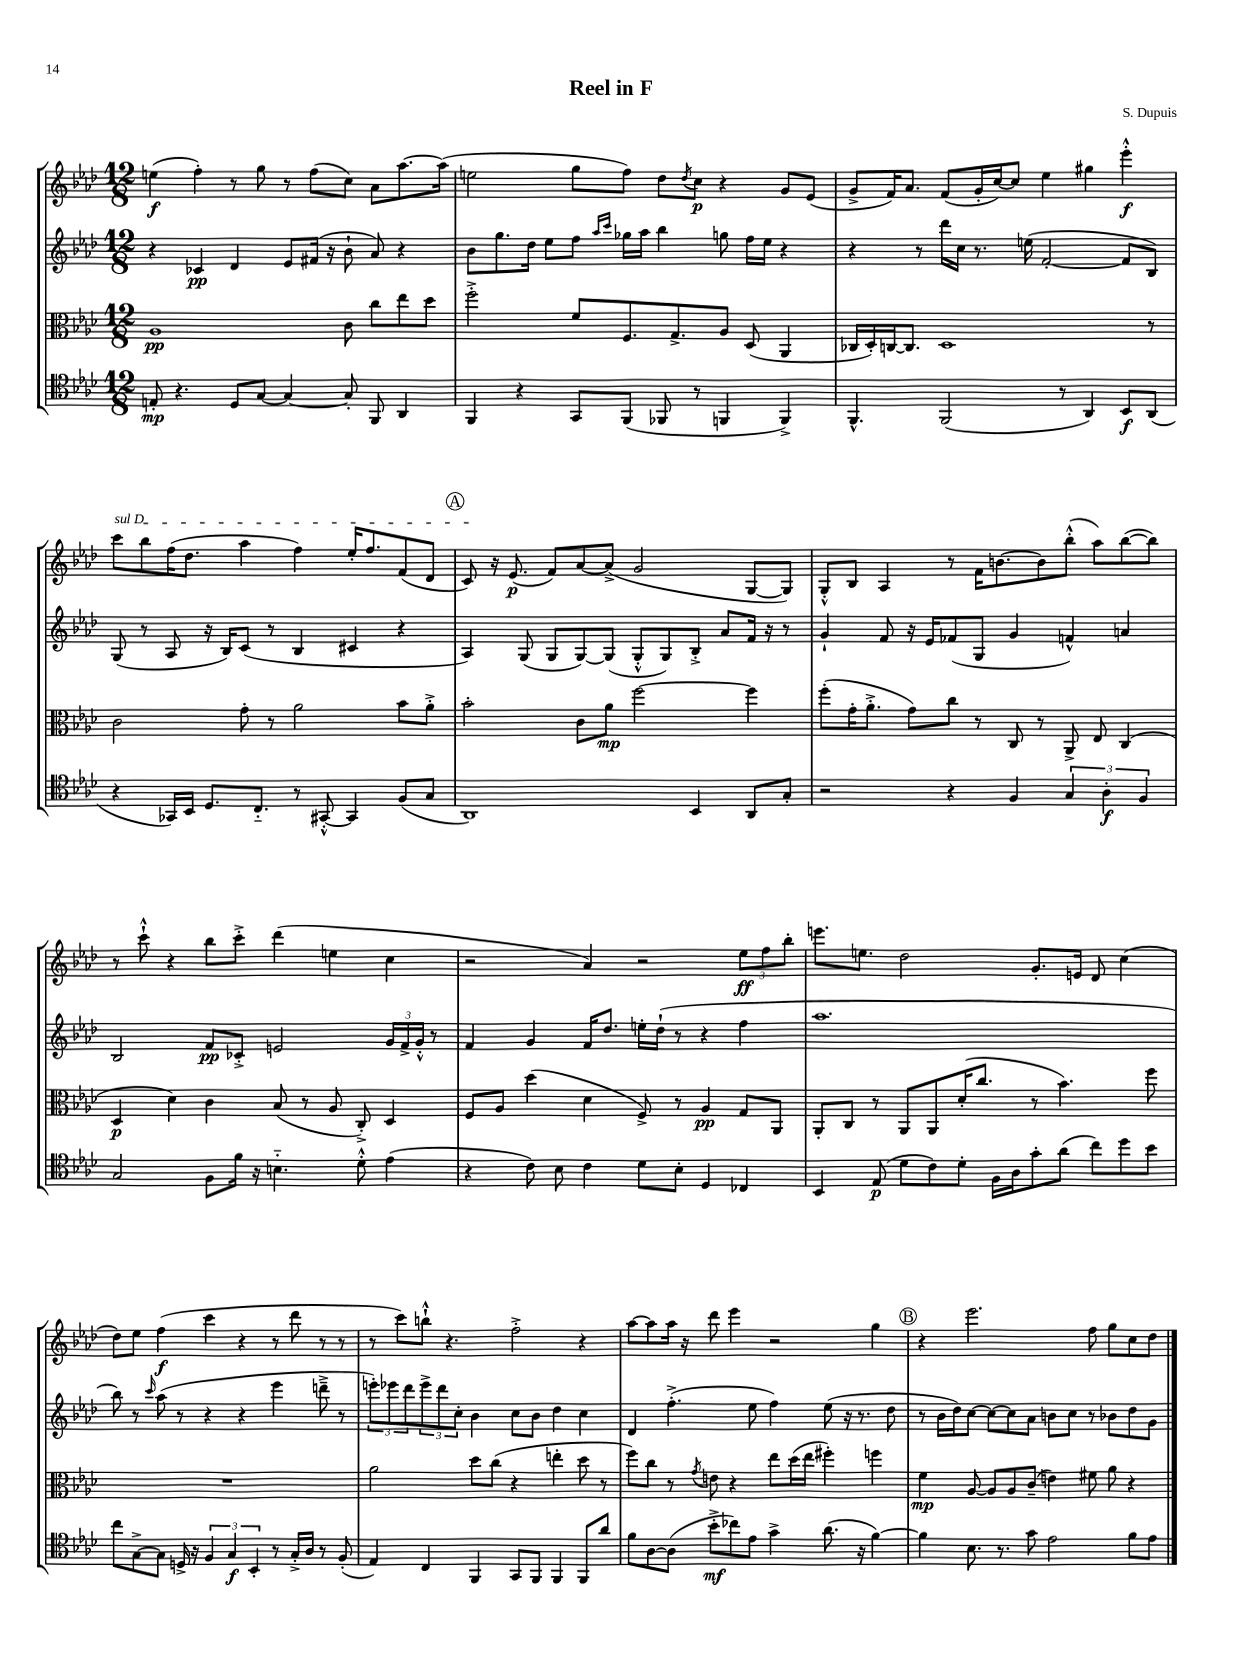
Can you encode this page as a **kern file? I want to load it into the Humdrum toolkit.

**kern	**kern	**kern	**kern
*staff4	*staff3	*staff2	*staff1
*clefC4	*clefC3	*clefG2	*clefG2
*k[b-e-a-d-]	*k[b-e-a-d-]	*k[b-e-a-d-]	*k[b-e-a-d-]
*M12/8	*M12/8	*M12/8	*M12/8
8E'/	1A-	4r	(4ee\
4.r	.	.	.
.	.	4c-/	4ff'\)
8D-/L	.	4d-/	8r
[8G/J	.	.	8gg\
4G/_	.	8e-/L	8r
.	.	(16f#/Jk	(8ff\L
.	.	16r	.
8G'/]	8c\	8b-`\	8cc\J)
8FF/	8cc\L	8a-/)	8a-\L
4AA-/	8ee-\	4r	[8.aa-\
.	8dd-\J	.	.
.	.	.	(16aa-\]Jk
=	=	=	=
4FF/	2ff'^\	8b-\L	2ee\
.	.	8.gg\	.
4r	.	.	.
.	.	16dd-\Jk	.
.	.	8ee-\L	.
8GG/L	8f/L	8ff\J	8gg\L
.	.	16qqaa-/LL	.
.	.	16qqccc/JJ	.
(8FF/J	8.F/	16gg-\LL	8ff\J)
.	.	16aa-\JJ	.
8FF-/	.	4bb-\	8dd-\L
.	8.G^/	.	.
.	.	.	8qdd-/
8r	.	.	8cc\J
4FF/	8A-/J	8gg\	4r
.	(8D-/	16ff\LL	.
.	.	16ee-\JJ	.
4FF^/)	4AA-/	4r	8g/L
.	.	.	(8e-/J
=	=	=	=
4.FF^^/	16C-/LL	4r	8g^/L
.	16D-'/)	.	.
.	[16C/J	.	16f/K)
.	8.C/]J	.	8.a-/J
.	.	8r	.
(2FF/	1D-	16ddd-\LL	(8f/L
.	.	16cc\JJ	.
.	.	8.r	16g'/L
.	.	.	[16cc/J)
.	.	.	8cc/]J
.	.	(16ee\	.
.	.	[2f'/	4ee-\
8r	.	.	.
4AA-/)	.	.	4gg#\
8BB-/L	.	8f/]L	4eee-'^^\
(8AA-/J	8r	8B-/J)	.
=	=	=	=
4r	2c\	(8G/	8ccc\L
.	.	8r	8bb-\
16GG-/LL)	.	8A-/	(16ff\K
16BB-/JJ	.	.	8.dd-\J
8.D-/L	.	16r	.
.	.	16B-/LK)	.
.	8g'\	(8c/J	4aa-\
8.C'~/J	.	.	.
.	8r	8r	.
8r	2a-\	4B-/	4ff\)
[8GG#'^^/	.	.	.
4GG#/]	.	4c#/	16ee-'/LK
.	.	.	8.ff/
(8F/L	8b-\L	4r	(8f/
8G/J	8a-'^\J	.	8d-/J
=	=	=	=
1AA-)	2b-'\	4A-/)	8c/)
.	.	.	16r
.	.	.	(8.e-/
.	.	(8G/	.
.	.	8G/L	8f/L)
.	8c\L	[8G/)	[8a-/
.	8a-\J	(8G/]J	(8a-^/]J
.	[2ff\	8G'^^/L	2g/
.	.	8G/)	.
4BB-/	.	8B-'^/J	.
.	.	8a-/L	.
8AA-/L	4ff\]	16f/Jk	[8G/L
.	.	16r	.
8G'/J	.	8r	8G/]J)
=	=	=	=
2r	(8ff'\L	4g`/	8G'^^/L
.	16g'\K	.	8B-/J
.	8.a-'^\J	.	.
.	.	8f/	4A-/
.	8g\L)	16r	.
.	.	16e-/LK	.
4r	8cc\J	(8f-/	8r
.	8r	8G/J	16f\LK
.	.	.	[8.b\
4F/	8C/	4g/	.
.	8r	.	8b\]
6G/	8AA-^/	4f^^/)	(8bb-'^^\J
.	8E-/	.	8aa-\L)
6A-'\	.	.	.
.	(4C/	4a/	([8bb-\
6F/	.	.	.
.	.	.	8bb-\]J)
=	=	=	=
2G/	4D-/	2B-/	8r
.	.	.	8ccc`^^\
.	4d-\)	.	4r
8F\L	4c\	8f/L	8bb-\L
16f\Jk	.	8c-'^/J	8ccc'^\J
16r	.	.	.
4.B'~\	(8B-/	2e/	(4ddd-\
.	8r	.	.
.	8A-/	.	4ee\
8d-'^^\	8C'^/)	.	.
(4e-\	4D-/	24g/LL	4cc\
.	.	24f^/	.
.	.	24g'^^/JJ	.
.	.	8r	.
=	=	=	=
4r	8F/L	4f/	2r
.	8A-/J	.	.
8c\)	(4dd-\	4g/	.
8B-\	.	.	.
4c\	4d-\	16f/LK	4a-/)
.	.	8.dd-/J	.
8d-\L	8F^/)	16ee'\LL	2r
.	.	(16dd-`\JJ	.
8B-'\J	8r	8r	.
4D-/	4A-/	4r	.
4C-/	8G/L	4ff\	12ee-\L
.	.	.	12ff\
.	8AA-/J	.	.
.	.	.	12bb-'\J
=	=	=	=
4BB-/	8AA-'/L	1.aa-	8.eee\L
.	8C/J	.	.
.	.	.	8.ee\J
(8E-/	8r	.	.
8d-\L	8AA-/L	.	2dd-\
8c\)	8AA-/	.	.
8d-'\J	(16d-'/K	.	.
.	8.cc/J	.	.
16F\LL	.	.	.
16A-\J	.	.	.
8g'\	8r	.	8.g'/L
(8a-\J	4.b-\)	.	.
.	.	.	16e/Jk
8cc\L)	.	.	8d-/
8dd-\	.	.	(4cc\
8b-\J	8ff\	.	.
=	=	=	=
8cc\L	1.r	8bb-\)	8dd-\L)
[8G^\	.	8r	8ee-\J
.	.	16qqccc/	.
8G\]J	.	(8aa-\	(4ff\
16D^/	.	8r	.
16r	.	.	.
6F/	.	4r	4ccc\
6G/	.	.	.
.	.	4r	4r
6BB-'/	.	.	.
8r	.	4eee-\	8r
16G'^/LL	.	.	8ddd-\
16A-/JJ	.	.	.
8r	.	8ddd~^\	8r
(8F'/	.	8r	8r
=	=	=	=
4E-/)	2a-\	12eee'\L)	8r
.	.	12eee-\	.
.	.	.	8ccc\L)
.	.	12ddd-\	.
4C/	.	12eee-^\	8bb`^^\J
.	.	12ddd-\	.
.	.	.	4.r
.	.	12cc'\J	.
4FF/	8dd-\L	4b-\	.
.	(8cc\J	.	.
8GG/L	4r	8cc\L	2ff'^\
8FF/J	.	8b-\J	.
4FF/	4ee'\	4dd-\	.
8FF/L	8dd-\	4cc\	4r
8a-/J	8r	.	.
=	=	=	=
8f\L	8ff\L)	4d-/	[8aa-\L
[8A-\	8cc\J	.	8aa-\]
(8A-\]J	8r	(4.ff'^\	16aa-\Jk
.	.	.	16r
.	8qg/	.	.
8b-'^\L	8e\	.	8ddd-\
8cc-\)	4r	.	4eee-\
8e-\J	.	8ee-\	.
4g^\	8ee-\L	4ff\)	2r
.	(16dd-\L	.	.
.	16ee-\JJ	.	.
(8.a-\	4ff#'\)	(8ee-\	.
.	.	16r	.
16r	.	8.r	.
[4f\)	4ff\	.	4gg\
.	.	8dd-\	.
=	=	=	=
4f\]	4f\	8r	4r
.	.	16b-\LL	.
.	.	16dd-\J)	.
8.B-\	[8A-/	[8cc\J	2.eee-\
.	8A-/]L	8cc\_L	.
8.r	.	.	.
.	8A-/	8cc\]	.
8g\	(8c~/J	8a-\J	.
2e-\	4e\)	8b\L	.
.	.	8cc\J	.
.	8f#\	8r	8ff\
.	8a-\	8b-\L	8gg\L
8f\L	4r	8dd-\	8cc\
8e-\J	.	8g\J	8dd-\J
==	==	==	==
*-	*-	*-	*-
